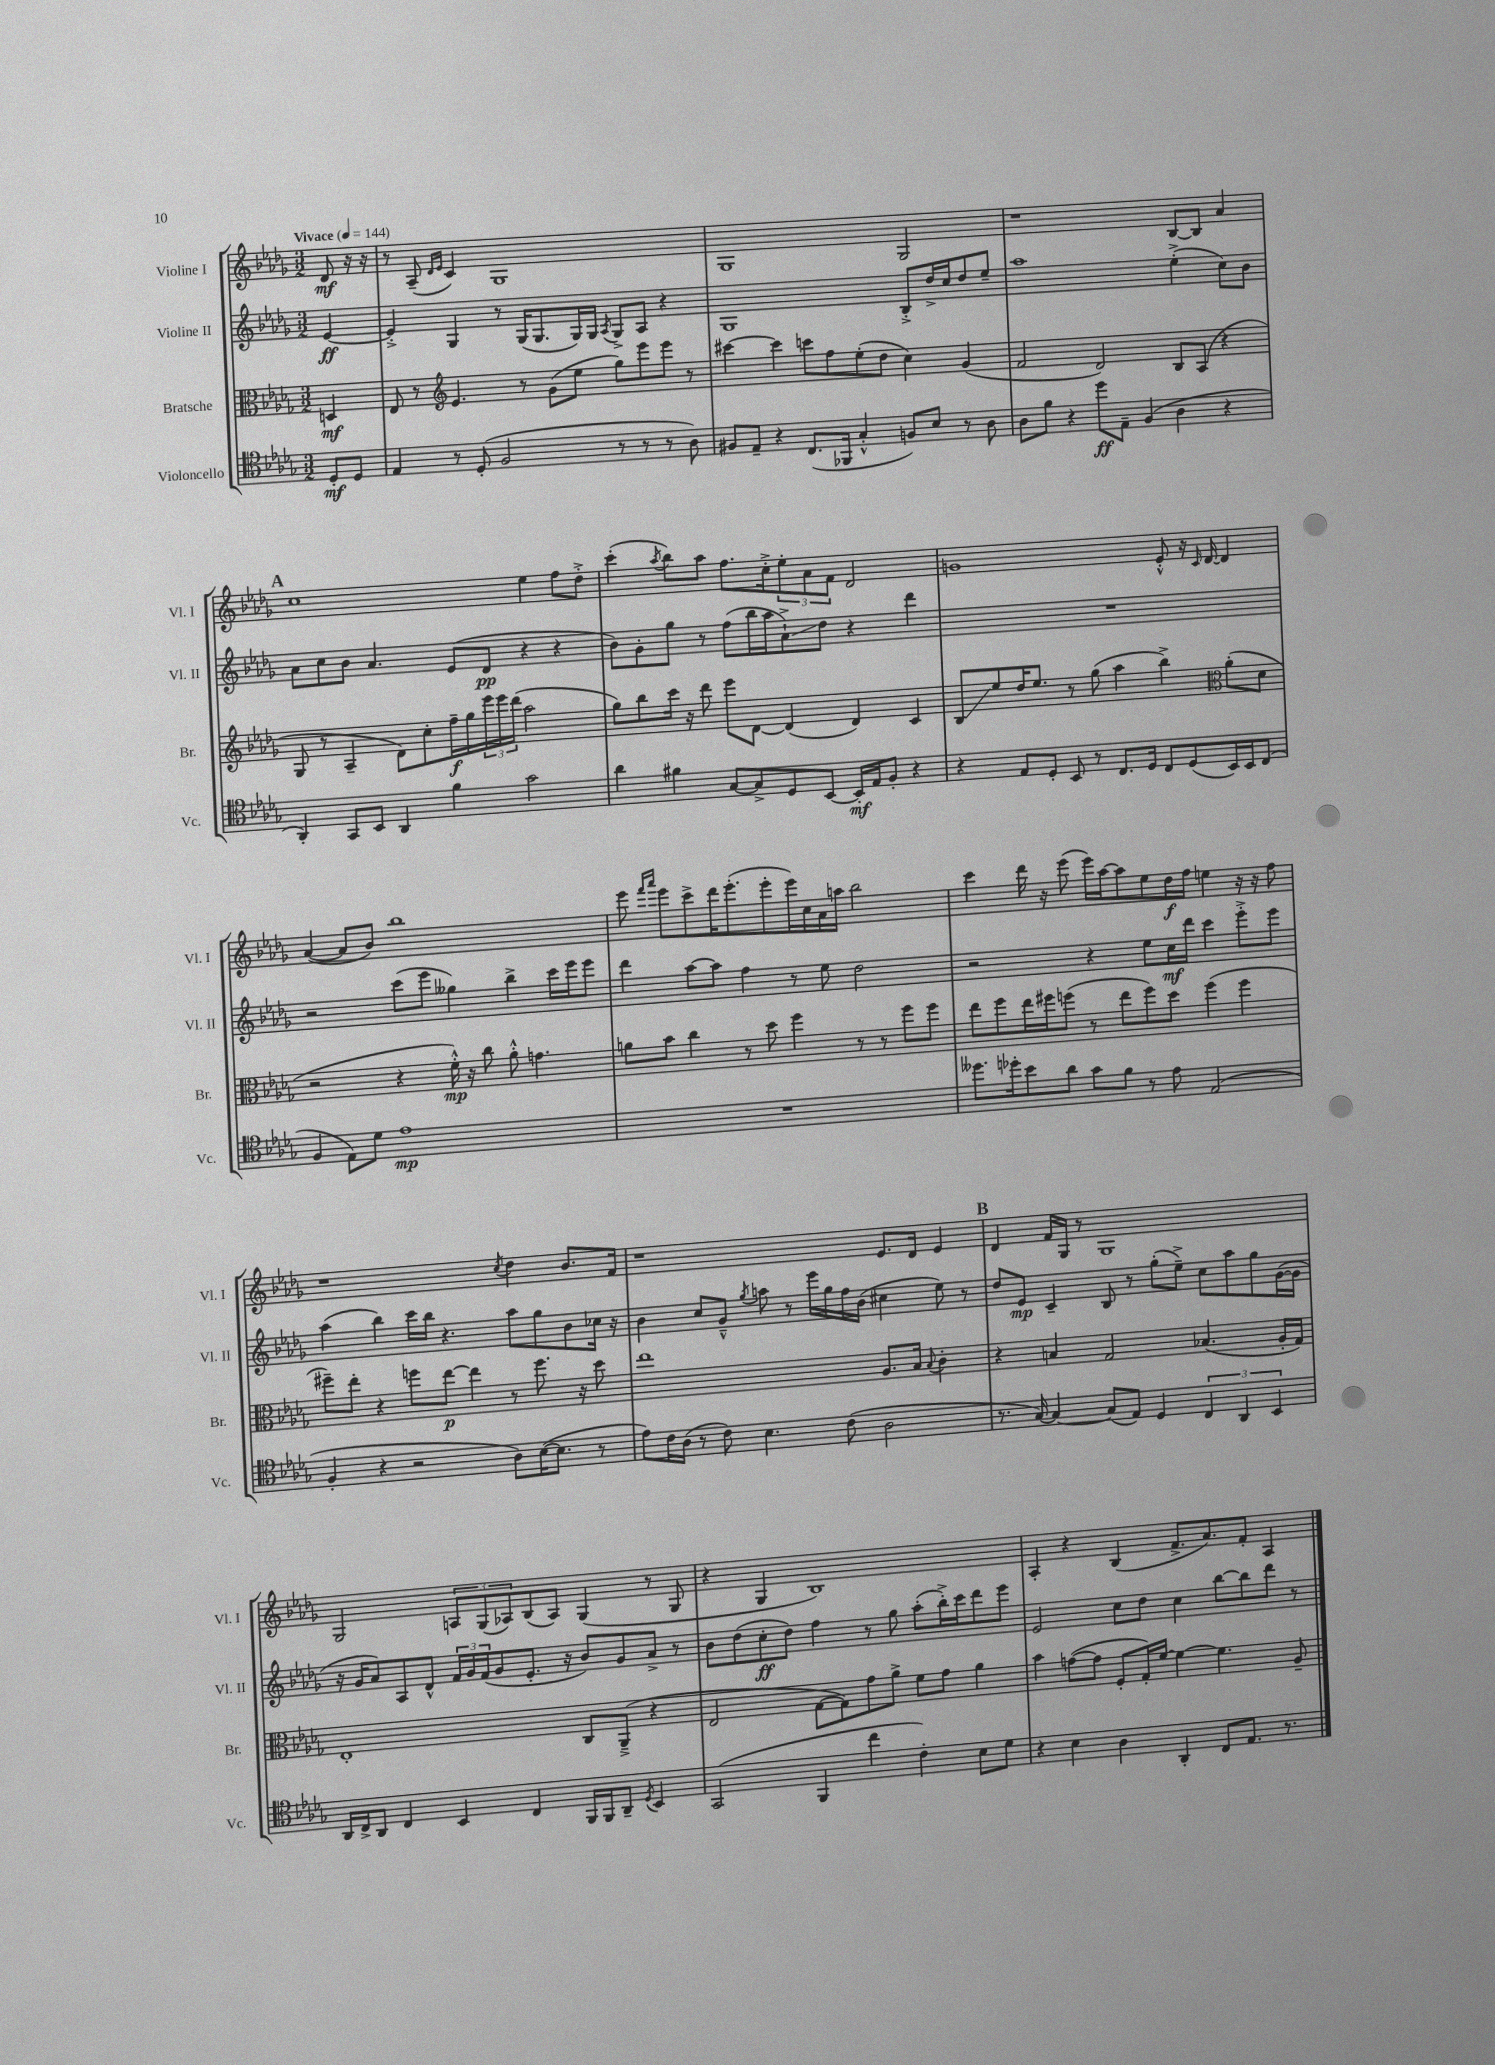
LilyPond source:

<<
\new StaffGroup <<
\new Staff = "s0" \with { instrumentName = "Violine I" shortInstrumentName = "Vl. I" } {
    \clef treble \key des \major \numericTimeSignature \time 3/2 \partial 4 \tempo "Vivace" 4 = 144
    des'8\mf r16 r16 |
    r8 aes8--( \grace { des'16 ees'16 } c'4) ges1 |
    ges1 ges2 |
    r1 bes8~ bes8 aes'4 |
    \mark \markup { \bold "A" } c''1 ees''4 f''8 des''8-.-> |
    c'''4-.( \acciaccatura { aes''8 } bes''8) aes''8 f''8. c''16-.-> \tuplet 3/2 { ees''8-. aes'8 f'8 } des'2 |
    g'1 ees'8-.-^ r16 \grace { c'16 } des'16~ des'4 |
    aes'4~( aes'8 bes'8) bes''1 |
    ees'''8 \grace { f'''16 aes'''16 } ees'''8 c'''8-> des'''16 ees'''8.-.( ees'''8-. ees'''16) c''16 aes'16 a''16 bes''2 |
    c'''4 des'''16 r16 ees'''8( ees'''16) aes''16~ aes''8 ees''8 des''16\f f''16 e''4 r16 r16 f''8 |
    r1 \acciaccatura { c''8 } des''4 bes'8. f'16 |
    r1 ees'8. des'16 ees'4 |
    \mark \markup { \bold "B" } des'4 f'16 ges16 r8 ges1 |
    ges2 \tuplet 3/2 { a8 ges8( aes8) } bes8( aes8) ges4( r8 ges8 |
    r4 ges4 bes1) |
    aes4-. r4 bes4( f'8.-> aes'8.) f'8-. aes4 \bar "|." |
}
\new Staff = "s1" \with { instrumentName = "Violine II" shortInstrumentName = "Vl. II" } {
    \clef treble \key des \major \numericTimeSignature \time 3/2 \partial 4
    ees'4~\ff |
    ees'4-.-> ges4 r8 ges16( ges8. ges16) ges16 \acciaccatura { aes8 } ges8-> aes8 r4 |
    ges1 bes8-.-> des''16-> c''16 des''8 ees''8-- |
    aes''1 ees''4-.->( c''8) bes'8 |
    \mark \markup { \bold "A" } aes'8 c''8 bes'8 aes'4. ees'8( des'8\pp r4 r4 |
    bes'8) ges'8-. ges''8 r8 f''8( bes''16 aes''16 aes'8-!->\glissando) des''8 r4 des'''4 |
    R1. |
    r2 c'''8( ees'''8 geses''4) bes''4-> c'''16 ees'''16 ees'''8 |
    des'''4 aes''8~ aes''8 f''4 r8 ees''8 des''2 |
    r2 r4 ees''8 c''16\mf des'''16 c'''4 ees'''8-.-> ees'''8 |
    aes''4( bes''4) c'''16 bes''16 r4. aes''8 ges''8 bes'8 ces''16 r16 |
    bes'4 c''8 ges'8---^ \acciaccatura { ges''8 } a''8 r8 ees'''16 ges''16 f''16 bes'16( cis''4 ees''8) r8 |
    \mark \markup { \bold "B" } des''8 ees'8\mp c'4-- bes8 r8 ges''8-.( ees''8--->) c''8 aes''8 ges''8 ges'16~( ges'16 |
    r16 ges'16 aes'8) aes8 des'8-^ \tuplet 3/2 { f'16 ges'16 f'16( } ges'8 ees'8.-. r16 bes'8) ges'8 aes'8-> r8 |
    bes'8 des''8( c''8-.\ff des''8) f''4 r8 ges''8 aes''8-.( bes''16-.->) c'''16 des'''8 ees'''8 |
    ees'2 c''8 des''8 c''4 bes''8~ bes''8 des'''8 r8 \bar "|." |
}
\new Staff = "s2" \with { instrumentName = "Bratsche" shortInstrumentName = "Br." } {
    \clef alto \key des \major \numericTimeSignature \time 3/2 \partial 4
    d4\mf |
    ees8 r8 \clef treble ees'4. r8 ges'8( ees''8 ges''8) ees'''8 ees'''8 r8 |
    cis'''4~ cis'''4 c'''8 f''8 ees''8-.( des''8 c''4) ges'4( |
    f'2 des'2) bes8 aes8( r4 |
    \mark \markup { \bold "A" } ges8 r8 aes4-- des'8) c''8-. f''16--\f ges''16 \tuplet 3/2 { ees'''16 ees'''16 des'''16( } aes''2 |
    ges''8) bes''8 c'''16 r16 des'''8 ees'''8 des'8~ des'4( des'4) c'4 |
    bes8\glissando ees''8 des''16 ees''8. r8 ges''8( aes''4 bes''4->) \clef alto aes'8-.( des'8 |
    r2 r4 f'16-.-^\mp) r16 c''8 aes'8-.-^ g'4. |
    a'8 bes'8 c''4 r8 des''8 f''4 r8 r8 f''8 f''8 |
    ees''8 f''8 ees''16 fis''16 f''8( r8 ees''8 f''8) des''8 f''4( f''4 |
    fis''8--) ees''8-. r4 f''8 ees''8~\p ees''4 r8 f''8. r16 des''8 |
    ees''1 aes8. bes16 \appoggiatura { bes8 } c'4-. |
    \mark \markup { \bold "B" } r4 b4 ges2 bes4.( aes16-. ges16) |
    ees1-. c8 aes,8--->( r4 |
    ees2 ges8~ ges8) ges'8 aes'8-> f'8 ges'8 aes'4 |
    bes'4 g'8~( g'8 f8-. ges16-.) f'16~ f'4~ f'4. aes8-- \bar "|." |
}
\new Staff = "s3" \with { instrumentName = "Violoncello" shortInstrumentName = "Vc." } {
    \clef tenor \key des \major \numericTimeSignature \time 3/2 \partial 4
    des8-.\mf des8 |
    ees4 r8 des8-.( f2 r8 r8 r8 aes8) |
    fis8 ees8-- r4 c8.( fes,16 ges4-.-^ f8) bes8 r8 aes8 |
    aes8 f'8 r4 des''8\ff ees8-- f4( aes4 r4 |
    \mark \markup { \bold "A" } aes,4-.) ges,8 bes,8 aes,4 f'4 ges'2 |
    aes'4 fis'4 ges8~ ges8-> des8 bes,8~ bes,16-.\mf ees16 f8-. r4 |
    r4 ees8 des8-. bes,8 r8 c8. des16 c8 des8( bes,16) bes,16 c8( |
    f4 ees8) des'8 ees'1\mp |
    R1. |
    deses''8. des''16-. bes'8 aes'8 ges'8 f'8 r8 ees'8 ees2( |
    f4-. r4 r2 aes8) bes16~( bes8. r8 |
    ees'8) c'16 aes16( r8 c'8) bes4. c'8( aes2 |
    \mark \markup { \bold "B" } r8. ges16~) ges4~ ges8( ees8) des4 \tuplet 3/2 { c4 aes,4 bes,4 } |
    aes,16 c16-> aes,8 c4 bes,4 c4 f,16 f,16 aes,8-- \acciaccatura { des8 } bes,4 |
    ges,2( f,4 c''4 c'4-.) bes8 des'8 |
    r4 bes4 aes4 aes,4-. c8 ees8. r8. \bar "|." |
}
>>
>>
\layout { \context { \Score \remove "Bar_number_engraver" } }
